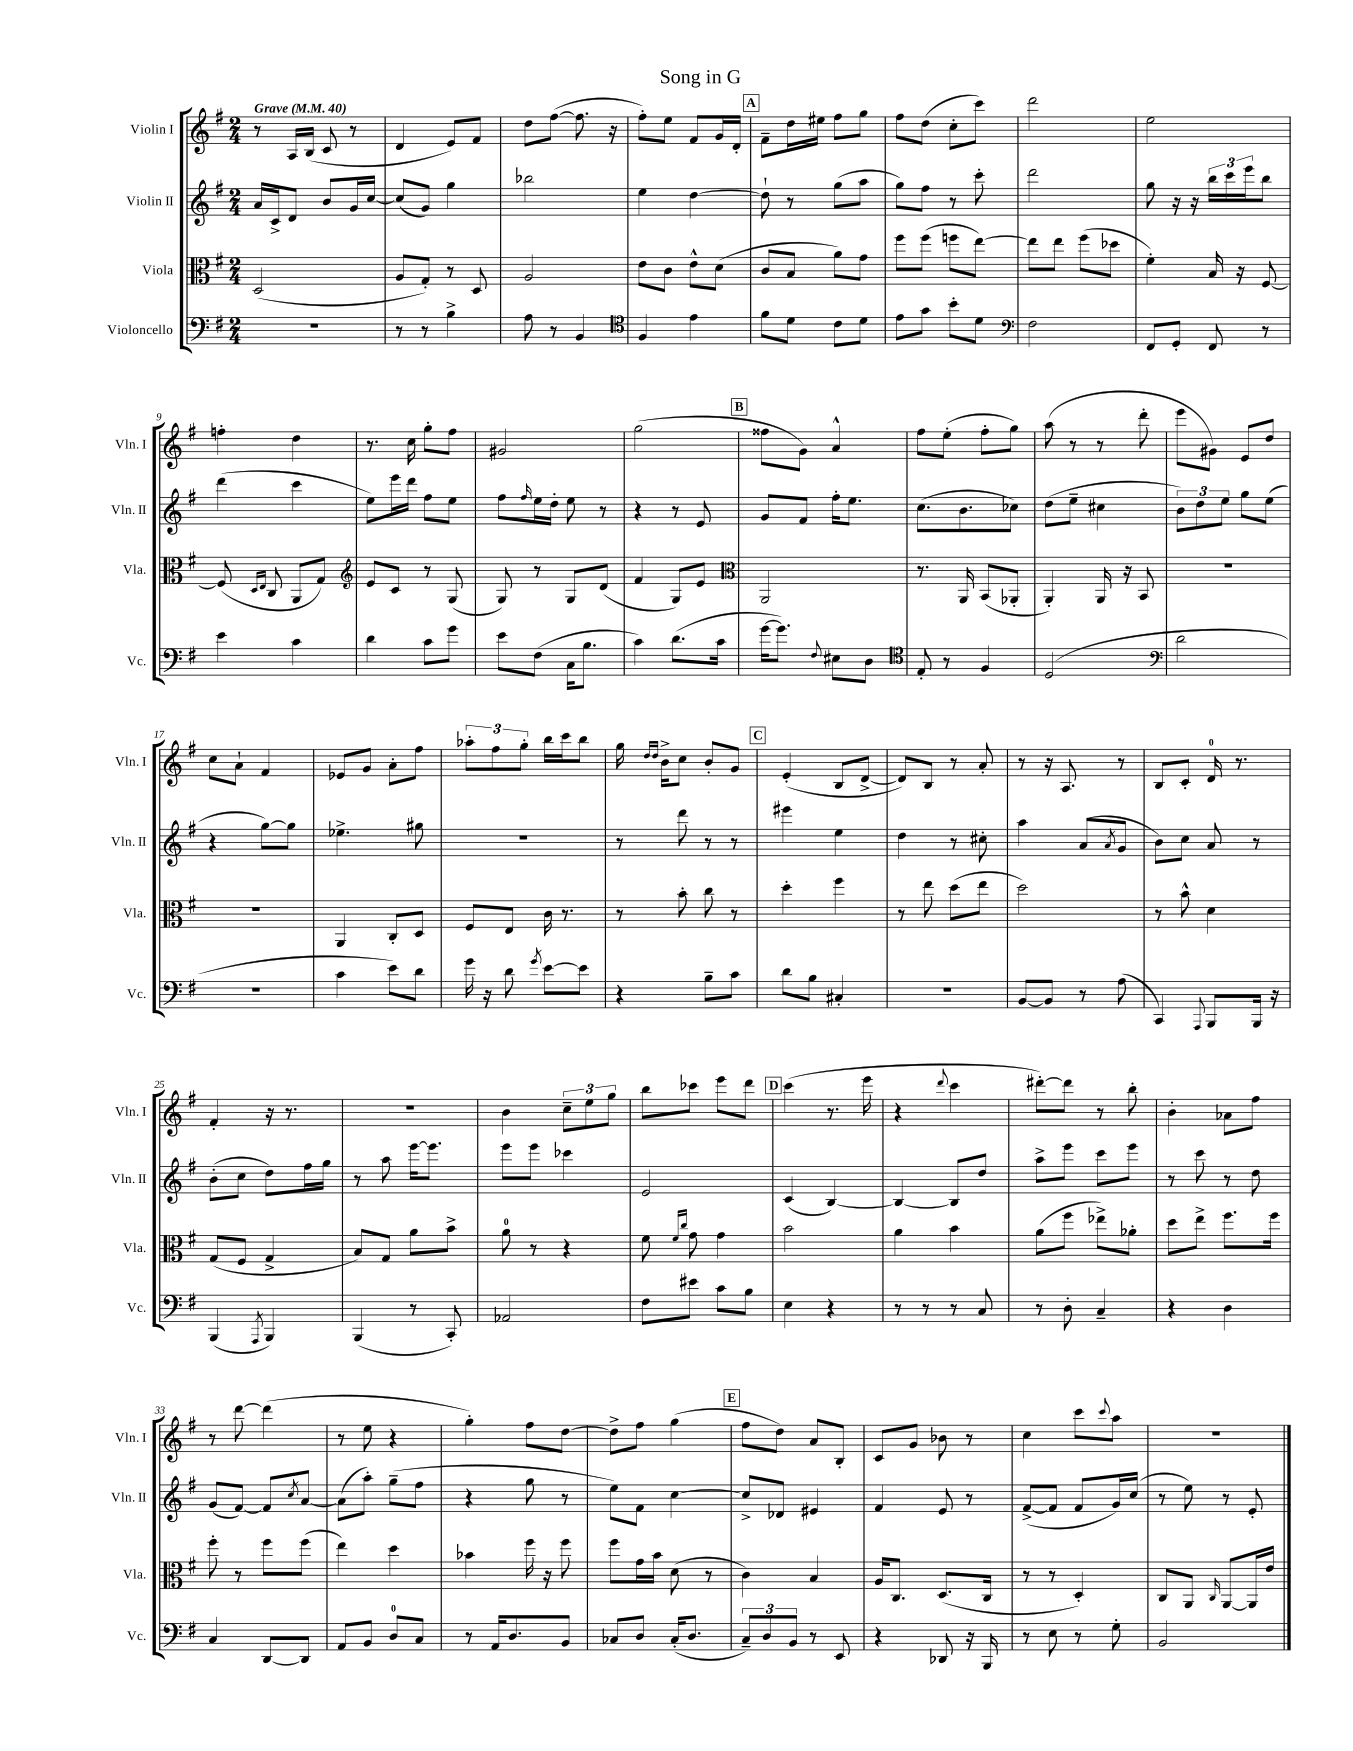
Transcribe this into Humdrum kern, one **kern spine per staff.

**kern	**kern	**kern	**kern
*staff4	*staff3	*staff2	*staff1
*clefF4	*clefC3	*clefG2	*clefG2
*k[f#]	*k[f#]	*k[f#]	*k[f#]
*M2/4	*M2/4	*M2/4	*M2/4
*MM40	*MM40	*MM40	*MM40
2r	(2D	16a	8r
.	.	16c^	.
.	.	8d	16A
.	.	.	(16B
.	.	8b	8c
.	.	16g	8r
.	.	[16cc	.
=	=	=	=
8r	8A	(8cc]	4d
8r	8G')	8g)	.
4B^	8r	4gg	8e)
.	8D	.	8f#
=	=	=	=
8A	2A	2bb-	8dd
8r	.	.	([8ff#
4BB	.	.	8.ff#]
.	.	.	16r
=	=	=	=
*clefC4	*	*	*
4F#	8e	4ee	8ff#')
.	8c	.	8ee
4e	8e^^	[4dd	8f#
.	(8d	.	16g
.	.	.	16d'
=	=	=	=
8f#	8c	8dd`]	8f#~
8d	8B	8r	16dd
.	.	.	16ee#
8c	8a)	(8gg	8ff#
8d	8g	8aa	8gg
=	=	=	=
8e	8ff#	8gg)	8ff#
8g	(8ff#	8ff#	(8dd
8b'	8ff	8r	8cc'
8d	[8ee)	8ccc'	8ccc)
=	=	=	=
*clefF4	*	*	*
2F#	8ee]	2ddd	2ddd
.	8ee	.	.
.	(8ff#	.	.
.	8dd-	.	.
=	=	=	=
8FF#	4f#')	8gg	2ee
8GG'	.	16r	.
.	.	16r	.
8FF#	16B	24bb	.
.	.	24ccc	.
.	16r	.	.
.	.	24eee	.
8r	[8F#	8bb	.
=	=	=	=
4e	(8F#]	(4ddd	4ff'
.	16qqD	.	.
.	16qqE	.	.
.	8C	.	.
4c	8AA	4ccc	4dd
.	8G)	.	.
=	=	=	=
*	*clefG2	*	*
4d	8e	8ee)	8.r
.	8c	16eee	.
.	.	16ddd	16cc
8c	8r	8ff#	8gg'
8g	(8G	8ee	8ff#
=	=	=	=
8e	8G)	8ff#	2g#
.	.	16qqff#	.
(8F#	8r	16ee	.
.	.	16dd'	.
16C	8G	8ee	.
8.B	.	.	.
.	(8d	8r	.
=	=	=	=
4c)	4f#	4r	(2gg
(8.d	8G)	8r	.
.	8e	8e	.
16c	.	.	.
=	=	=	=
*	*clefC3	*	*
[16g	2AA	8g	8ff##
8.g])	.	.	.
.	.	8f#	8g)
8qqF#	.	.	.
8E#	.	16ff#'	4a^^
.	.	8.ee	.
8D	.	.	.
=	=	=	=
*clefC4	*	*	*
8E'	8.r	(8.cc	8ff#
8r	.	.	(8ee'
.	16AA	8.b	.
4F#	(8BB	.	8ff#'
.	8AA-'	8cc-)	8gg)
=	=	=	=
(2D	4AA')	(8dd	(8aa
.	.	8ee~	8r
.	16AA	4cc#	8r
.	16r	.	.
.	8BB	.	8ddd'
=	=	=	=
*clefF4	*	*	*
2d	2r	12b)	8eee
.	.	12dd	.
.	.	.	8g#)
.	.	12ee	.
.	.	8gg	8e
.	.	(8ee	8dd
=	=	=	=
2r	2r	4r	8cc
.	.	.	8a`
.	.	[8gg)	4f#
.	.	8gg]	.
=	=	=	=
4c	4AA	4.ee-^	8e-
.	.	.	8g
8e)	8C'	.	8a'
8d	8D	8gg#	8ff#
=	=	=	=
16g	8F#	2r	12aa-'
16r	.	.	.
.	.	.	12ff#
8d	8E	.	.
.	.	.	12gg'
8qg	.	.	.
[8e	16c	.	16bb
.	8.r	.	16ccc
8e]	.	.	8bb
=	=	=	=
4r	8r	8r	16gg
.	.	.	16qqdd
.	.	.	16qqdd
.	.	.	16b^
.	8b'	8ddd	8cc
8B~	8cc	8r	8b'
8c	8r	8r	8g
=	=	=	=
8d	4dd'	4eee#	(4e'
8B	.	.	.
4C#'	4ff#	4ee	8B
.	.	.	[8d^
=	=	=	=
2r	8r	4dd	8d])
.	8ee	.	8B
.	(8dd	8r	8r
.	8ee	8cc#'	8a'
=	=	=	=
[8BB	2dd)	4aa	8r
8BB]	.	.	16r
.	.	.	8.A
8r	.	(8a	.
.	.	8qa	.
(8A	.	8g	8r
=	=	=	=
4CC)	8r	8b)	8B
.	8b^^	8cc	8c'
8qqAAA	.	.	.
8BBB	4d	8a	16d
.	.	.	8.r
16BBB	.	8r	.
16r	.	.	.
=	=	=	=
(4BBB	(8G	(8b'	4f#'
.	8F#	8cc	.
8qAAA	.	.	.
4BBB)	4G^	8dd)	16r
.	.	.	8.r
.	.	16ff#	.
.	.	16gg	.
=	=	=	=
(4BBB	8B)	8r	2r
.	8G	8aa	.
8r	8a	[16eee	.
.	.	8.eee]	.
8CC')	8b^	.	.
=	=	=	=
2AA-	8a	8eee	4b
.	8r	8eee	.
.	4r	4ccc-	12cc~
.	.	.	12ee
.	.	.	12gg
=	=	=	=
8F#	8f#	2e	8bb
.	16qqf#	.	.
.	16qqcc	.	.
8e#	8g	.	8ccc-
8c	4g	.	8eee
8B	.	.	8ddd
=	=	=	=
4E	2b	(4c	(4ccc
4r	.	[4B)	8.r
.	.	.	16eee
=	=	=	=
8r	4a	4B_	4r
8r	.	.	.
.	.	.	8qqddd
8r	4b	8B]	4ccc
8C	.	8dd	.
=	=	=	=
8r	(8a	8aa^	[8ddd#')
8D'	8ff#	8eee	8ddd#]
4C~	8ee-^)	8ccc	8r
.	8a-'	8eee	8bb'
=	=	=	=
4r	8dd	8r	4b'
.	8ee^	8ccc	.
4D	8.ff#	8r	8a-
.	.	8dd	8ff#
.	16ff#	.	.
=	=	=	=
4C	8ff#'	(8g	8r
.	8r	[8f#)	[8ddd
[8DD	8ff#	8f#]	(4ddd]
.	.	8qcc	.
8DD]	(8ff#	[8a	.
=	=	=	=
8AA	4ee)	(8a]	8r
8BB	.	8aa')	8ee
8D	4dd	(8gg~	4r
8C	.	8ff#	.
=	=	=	=
8r	4b-	4r	4gg')
16AA	.	.	.
8.D	.	.	.
.	16ff#	8gg	8ff#
.	16r	.	.
8BB	8ff#	8r	[8dd
=	=	=	=
8C-	8ff#	8ee)	8dd^]
8D	16g	8f#	8ff#
.	16b	.	.
(16C-'	(8d	[4cc	(4gg
8.D	.	.	.
.	8r	.	.
=	=	=	=
12C~)	4c)	8cc^]	8ff#
12D	.	.	.
.	.	8d-	8dd)
12BB	.	.	.
8r	4B	4e#	8a
8EE	.	.	8B'
=	=	=	=
4r	16A	4f#	8c
.	8.C	.	.
.	.	.	8g
8DD-	(8.D	8e	8b-
16r	.	8r	8r
16BBB	16C	.	.
=	=	=	=
8r	8r	([8f#^	4cc
8E	8r	8f#]	.
8r	4D')	8f#	8ccc
.	.	.	8qqccc
8G'	.	16g)	8aa
.	.	(16cc	.
=	=	=	=
2BB	8C	8r	2r
.	8AA	8ee)	.
.	16qqC	.	.
.	[8AA	8r	.
.	16AA]	8e'	.
.	16e	.	.
==	==	==	==
*-	*-	*-	*-
